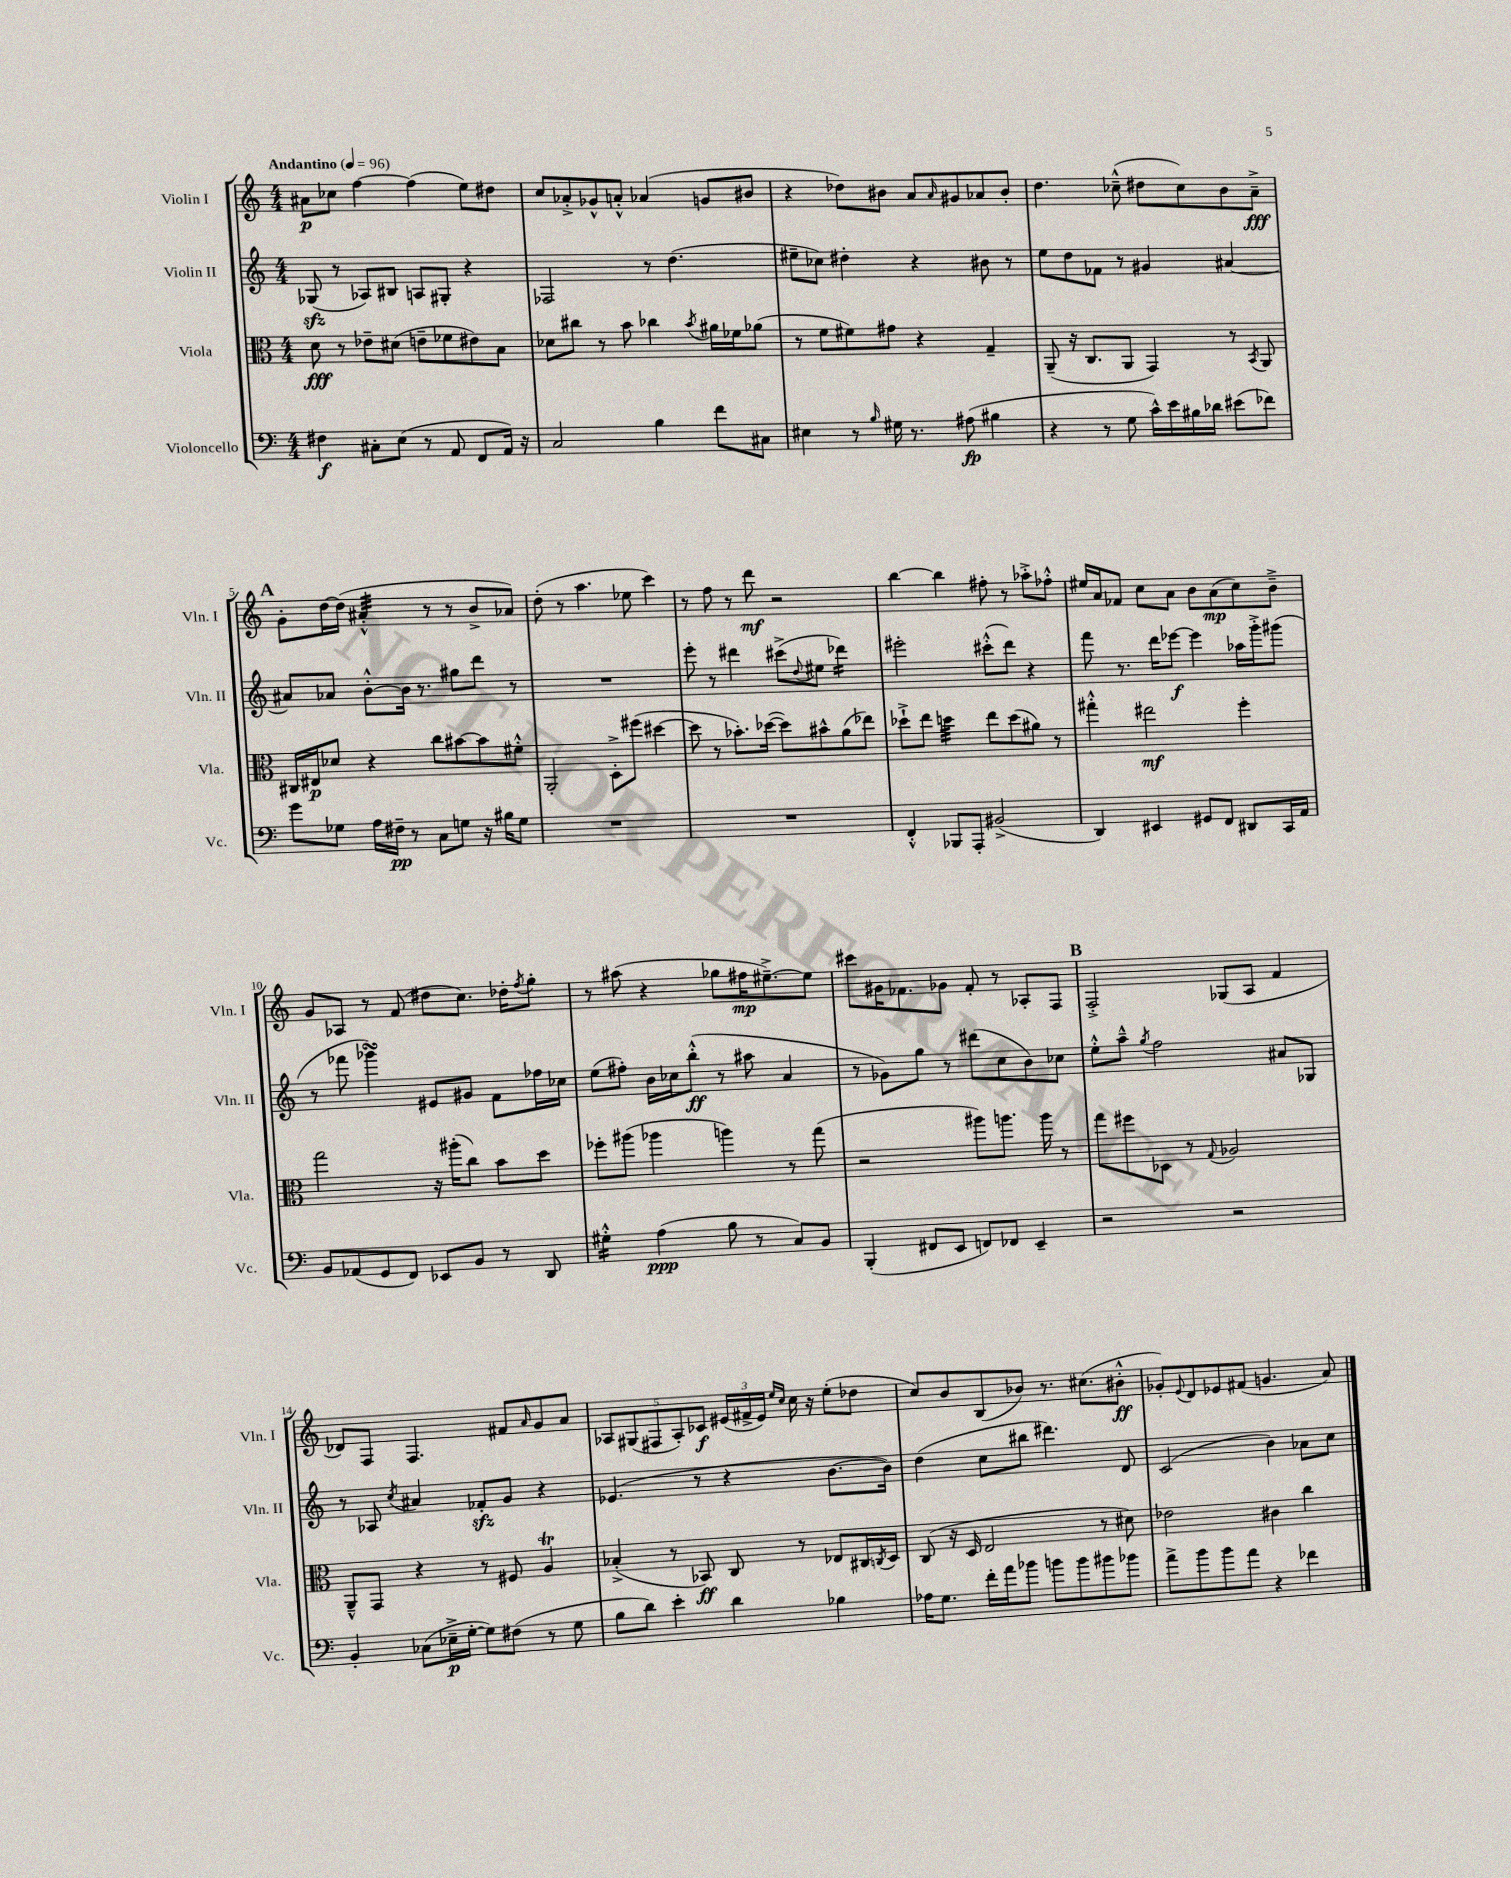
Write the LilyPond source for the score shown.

<<
\new StaffGroup <<
\new Staff = "s0" \with { instrumentName = "Violin I" shortInstrumentName = "Vln. I" } {
    \clef treble \key c \major \numericTimeSignature \time 4/4 \tempo "Andantino" 4 = 96
    ais'8\p ces''8 f''4~ f''4( e''8) dis''8 |
    c''8 aes'8-.-> ges'8-^ a'8-.-^ aes'4( g'8 bis'8 |
    r4 des''8) bis'8 a'8 \grace { a'16 } gis'8 aes'8 bis'8-. |
    d''4. ces''8---^( dis''8 ces''8) b'8 a'8--->\fff |
    \mark \markup { \bold "A" } g'8-. d''16~ d''16( ais'4:32-.-^ r8 r8 b'8-> aes'8) |
    d''8-.( r8 a''4. ees''8 c'''4) |
    r8 f''8 r8 d'''8\mf r2 |
    b''4~ b''4 fis''8-. r8 aes''8-.-> fes''8-.-^ |
    eis''16 a'16 fes'8 c''8 a'8 b'8 a'8\mp( c''8) b'8---> |
    g'8 aes8 r8 f'8( dis''8 c''8.) des''16-. \acciaccatura { f''8 } g''8-. |
    r8 ais''8( r4 ges''8 fis''16\mp eis''8.~--->) eis''8 |
    cis'''8 gis'16 fes'8. ges'8 fes'8-. r8 aes8-. f8 |
    \mark \markup { \bold "B" } f2-.-> ges8( a8 f'4 |
    des'8) f8 f4. fis'8 \grace { a'16 } g'8 a'8 |
    \tuplet 5/4 { aes8 gis8( fis8 aes8-.) ces'8\f } \tuplet 3/2 { eis'16( fis'16-> eis'16) } \grace { e''16 c''16 } c''16 r16 e''8-.( des''8 |
    c''8) b'8 b8( bes'8) r8. cis''8.( bis'8-.-^\ff |
    ges'8-.) \appoggiatura { e'8 } d'8 ees'8 fis'8( g'4. a'8) \bar "|." |
}
\new Staff = "s1" \with { instrumentName = "Violin II" shortInstrumentName = "Vln. II" } {
    \clef treble \key c \major \numericTimeSignature \time 4/4
    ges8\sfz( r8 aes8) bis8 a8 gis8-. r4 |
    fes2 r8 d''4.( |
    eis''8-- ces''8) dis''4-. r4 bis'8 r8 |
    e''8 d''8 fes'8 r8 gis'4 ais'4~ |
    \mark \markup { \bold "A" } ais'8 aes'8 b'8~-.-^ b'16 r8. gis''8 d'''8 r8 |
    R1 |
    e'''8-. r8 dis'''4 cis'''8->( \appoggiatura { d''8 } eis''8 des'''4:16) |
    eis'''2-. cis'''8-.-^( d'''8) r4 |
    f'''8 r8. d'''16 ees'''8~\f ees'''4 aes''16 g'''16-.-> gis'''8( |
    r8 fes'''8 ges'''4\turn) eis'8 gis'8 f'8 fes''16 ces''16 |
    e''8( fis''8-.) b'16 ces''16 b''8-.-^\ff( r8 ais''8 a'4 |
    r8 ges'8) g''8 r8 dis'''8( c''8 b'8) ces''8 |
    \mark \markup { \bold "B" } e''8-.-^ a''8---^ \acciaccatura { g''8 } f''2 ais'8 ges8 |
    r8 aes8 \acciaccatura { c''8 } ais'4 fes'8-.\sfz g'8 r4 |
    ees'4.( r8 r4 b'8.~ b'16) |
    d''4( c''8 bis''8 dis'''4.) d'8 |
    c'2( b'4) aes'8 c''8 \bar "|." |
}
\new Staff = "s2" \with { instrumentName = "Viola" shortInstrumentName = "Vla." } {
    \clef alto \key c \major \numericTimeSignature \time 4/4
    d'8\fff r8 ees'8-- dis'8( e'8-- fes'8 eis'8) b8 |
    des'8 cis''8 r8 b'8 ces''4 \acciaccatura { b'8 } ais'16 fes'16 aes'8( |
    r8 f'8 fis'8) gis'8 r4 g4-- |
    a,8--( r16 c8. a,8 g,4) r8 \acciaccatura { b,8 } a,8 |
    \mark \markup { \bold "A" } cis16 eis16\p des'8 r4 c''8 bis'8~ bis'8 fis'8-.-^ |
    a,2-. d8-.-> fis''8( dis''4~ |
    dis''8 r8 bes'8.-.) des''16~( des''8) bis'8-^ a'8( ees''8) |
    des''8-!-> e''8 d''4:32 e''8 d''8( ais'8) r8 |
    gis''4-.-^ eis''2\mf f''4-. |
    g''2 r16 ais''16-.( c''8) b'8 d''8 |
    fes''8-. ais''8( aes''4 a''4) r8 g''8( |
    r2 ais''8) a''8. a''16 r8 |
    \mark \markup { \bold "B" } g''8 fis''8 des8 r8 \appoggiatura { g8 } aes2 |
    a,8---^ g,8 r4 r8 fis8 a4\trill |
    bes4-.->( r8 bes,8\ff) c8 r8 ees8 cis16 \acciaccatura { c8 } d16 |
    c8( r16 d16 e2 r8 dis'8) |
    ees'2 cis'4 c''4 \bar "|." |
}
\new Staff = "s3" \with { instrumentName = "Violoncello" shortInstrumentName = "Vc." } {
    \clef bass \key c \major \numericTimeSignature \time 4/4
    fis4\f cis8-. e8( r8 a,8 f,8 a,16) r16 |
    c2 b4 f'8 cis8 |
    eis4 r8 \grace { b16 } gis16 r8. ais8\fp( bis4 |
    r4 r8 g8 c'16-^) e'16 bis16 des'16 eis'8( fes'8) |
    \mark \markup { \bold "A" } g'8 ges8 a16 fis16--\pp r8 c8 g8 r16 bis16 g8 |
    R1 |
    R1 |
    f,4-.-^ bes,,8 a,,8-. bis,2->( |
    d,4) eis,4 gis,8 f,8 dis,8 c,16 a,16 |
    b,8 aes,8( g,8 f,8) ees,8 b,8 r8 d,8 |
    gis4:16-.-^ a4\ppp( b8 r8 c8) b,8 |
    b,,4-.( fis,8 e,8 f,8) fes,8 e,4-- |
    \mark \markup { \bold "B" } r2 r2 |
    b,4-. ces8( ees16--->\p g16~-. g8) fis8( r8 g8 |
    b8 d'8) e'4-. d'4 bes4 |
    aes16 g8. f'16-. a'16 bes'8 b'8 b'8 bis'8 bes'8 |
    a'8-> b'8 b'8 a'8 r4 fes'4 \bar "|." |
}
>>
>>
